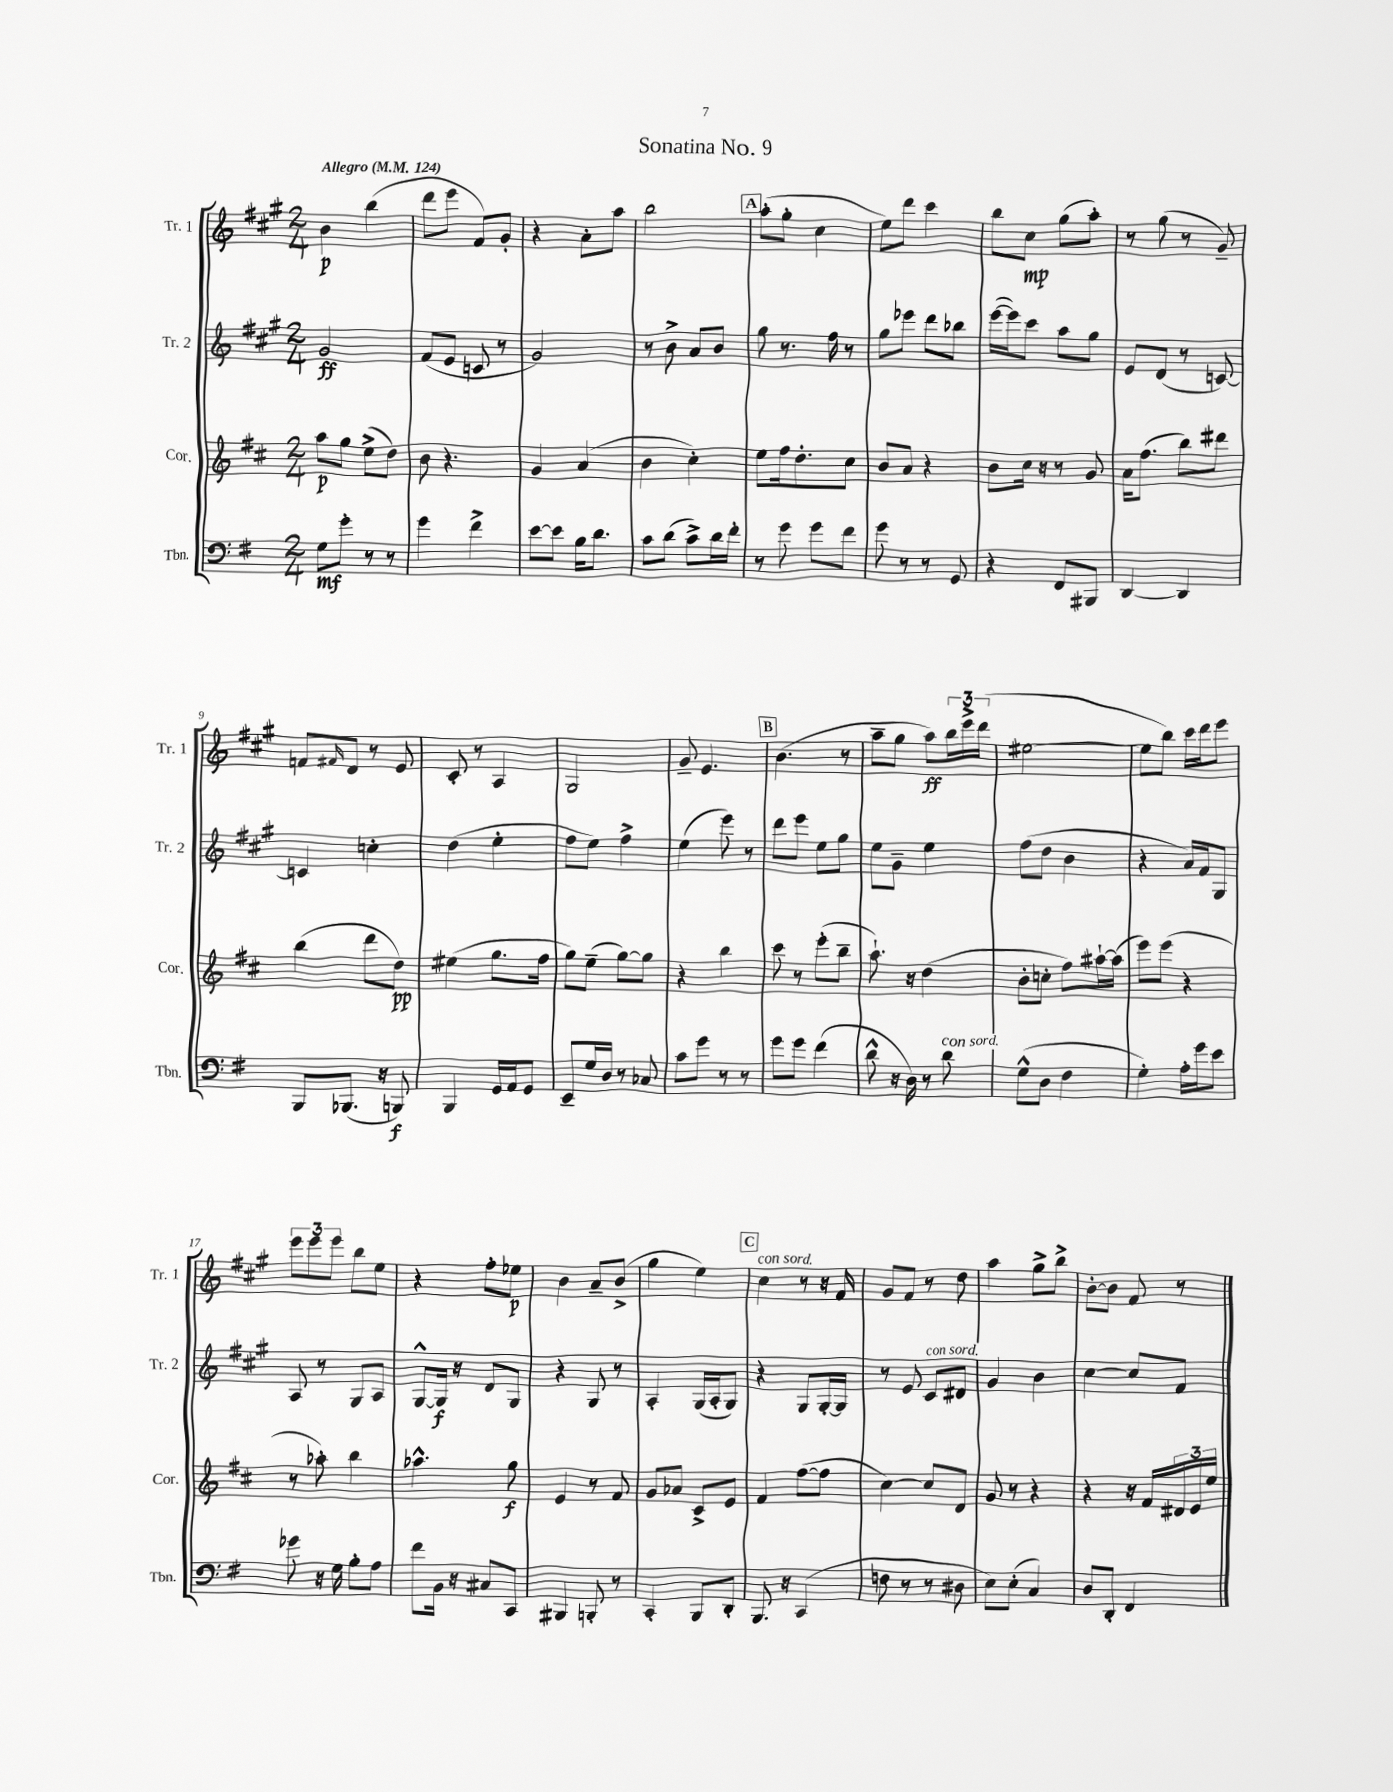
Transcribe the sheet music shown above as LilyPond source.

\header { title = "Sonatina No. 9" }
<<
\new StaffGroup <<
\new Staff = "s0" \with { instrumentName = "Tr. 1" shortInstrumentName = "Tr. 1" } {
    \clef treble \key a \major \numericTimeSignature \time 2/4 \tempo "Allegro" 4 = 124
    b'4\p b''4( |
    d'''8 e'''8 fis'8) gis'8-. |
    r4 a'8-. a''8 |
    b''2 |
    \mark \markup { \box "A" } a''8-.( gis''8-. cis''4 |
    e''8) d'''8 cis'''4 |
    b''8 cis''8\mp gis''8( a''8-.) |
    r8 gis''8( r8 gis'8--) |
    f'8 \grace { fis'16 } d'8 r8 e'8 |
    cis'8-. r8 a4 |
    gis2 |
    gis'8-- e'4. |
    \mark \markup { \box "B" } b'4.( r8 |
    a''8-- gis''8 a''8\ff) \tuplet 3/2 { b''16 e'''16-> d'''16( } |
    eis''2~ |
    eis''8 b''8) cis'''16 d'''16 e'''8 |
    \tuplet 3/2 { e'''8 e'''8 e'''8 } b''8 e''8 |
    r4 fis''8-. ees''8\p |
    b'4 a'8-- b'8->( |
    gis''4 e''4) |
    \mark \markup { \box "C" } cis''4^\markup { \italic "con sord." } r8 r16 fis'16 |
    gis'8 fis'8 r8 d''8 |
    a''4 gis''8-> b''8-> |
    b'8~-. b'8 fis'8 r8 \bar "|." |
}
\new Staff = "s1" \with { instrumentName = "Tr. 2" shortInstrumentName = "Tr. 2" } {
    \clef treble \key a \major \numericTimeSignature \time 2/4
    gis'2\ff |
    fis'8( e'8 c'8 r8 |
    gis'2) |
    r8 b'8-> a'8 b'8 |
    \mark \markup { \box "A" } gis''8 r8. fis''16 r8 |
    gis''8 ees'''8 d'''8 bes''8 |
    e'''16~( e'''16) cis'''8 a''8 gis''8 |
    e'8 d'8( r8 c'8~) |
    c'4 c''4-. |
    d''4( e''4-. |
    fis''8 e''8) fis''4-> |
    e''4( e'''8) r8 |
    \mark \markup { \box "B" } d'''8 e'''8 e''8 gis''8 |
    e''8 gis'8-- e''4 |
    fis''8( d''8 b'4 |
    r4 a'16) fis'16 gis8 |
    a8 r8 gis8 a8 |
    gis8~-^ gis16\f r16 d'8 gis8 |
    r4 gis8 r8 |
    a4-. gis16( a16-. gis8) |
    \mark \markup { \box "C" } r4 gis8 gis16~-. gis16 |
    r8 e'8 cis'8^\markup { \italic "con sord." } dis'8 |
    gis'4 b'4 |
    cis''4~ cis''8 fis'8 \bar "|." |
}
\new Staff = "s2" \with { instrumentName = "Cor." shortInstrumentName = "Cor." } {
    \clef treble \key d \major \numericTimeSignature \time 2/4
    a''8\p g''8 e''8->( d''8) |
    b'8 r4. |
    g'4 a'4( |
    b'4 cis''4-.) |
    \mark \markup { \box "A" } e''8 fis''16 d''8.-. cis''8 |
    b'8 a'8 r4 |
    b'8 cis''16 r16 r8 g'8 |
    a'16 fis''8.( b''8) dis'''8 |
    b''4( d'''8 d''8\pp) |
    eis''4( g''8. fis''16 |
    g''8) e''8--( g''8~) g''8 |
    r4 b''4 |
    \mark \markup { \box "B" } cis'''8 r8 e'''8-.( b''8-- |
    a''8.-!) r16 d''4( |
    b'8-. c''8-. fis''8) ais''16~-! ais''16( |
    e'''8) e'''8( r4 |
    r8 aes''8-.) b''4 |
    aes''4.-^ g''8\f |
    e'4 r8 fis'8 |
    g'8 aes'8 cis'8-> e'8 |
    \mark \markup { \box "C" } fis'4 fis''8~( fis''8 |
    cis''4~) cis''8 d'8 |
    g'8 r8 r4 |
    r4 r16 fis'16 \tuplet 3/2 { dis'16 e'16 e''16 } \bar "|." |
}
\new Staff = "s3" \with { instrumentName = "Tbn." shortInstrumentName = "Tbn." } {
    \clef bass \key g \major \numericTimeSignature \time 2/4
    g8\mf g'8-. r8 r8 |
    g'4 fis'4-> |
    e'8~ e'8 b16 d'8. |
    c'8 d'8( c'8->) d'16 fis'16-. |
    \mark \markup { \box "A" } r8 g'8 g'8 fis'8 |
    g'8 r8 r8 g,8 |
    r4 fis,8 bis,,8 |
    d,4~ d,4 |
    b,,8 bes,,8.( r16 b,,8\f) |
    b,,4 g,16 a,16 g,8 |
    e,8-- g16 d16 r8 ces8 |
    c'8 g'8 r8 r8 |
    \mark \markup { \box "B" } g'8 g'8 fis'4( |
    d'8-^ r16 d16) r8 d'8^\markup { \italic "con sord." } |
    g8-^( d8 fis4 |
    g4-.) a16-. g'16 e'8 |
    ges'8 r16 g16 b8-. a8 |
    fis'8 b,16 r16 cis8 c,8 |
    bis,,4 b,,8-. r8 |
    c,4-. b,,8 d,8-. |
    \mark \markup { \box "C" } b,,8. r16 c,4( |
    f8 r8 r8 dis8 |
    e8) e8-.( c4) |
    d8 d,8-. fis,4 \bar "|." |
}
>>
>>
